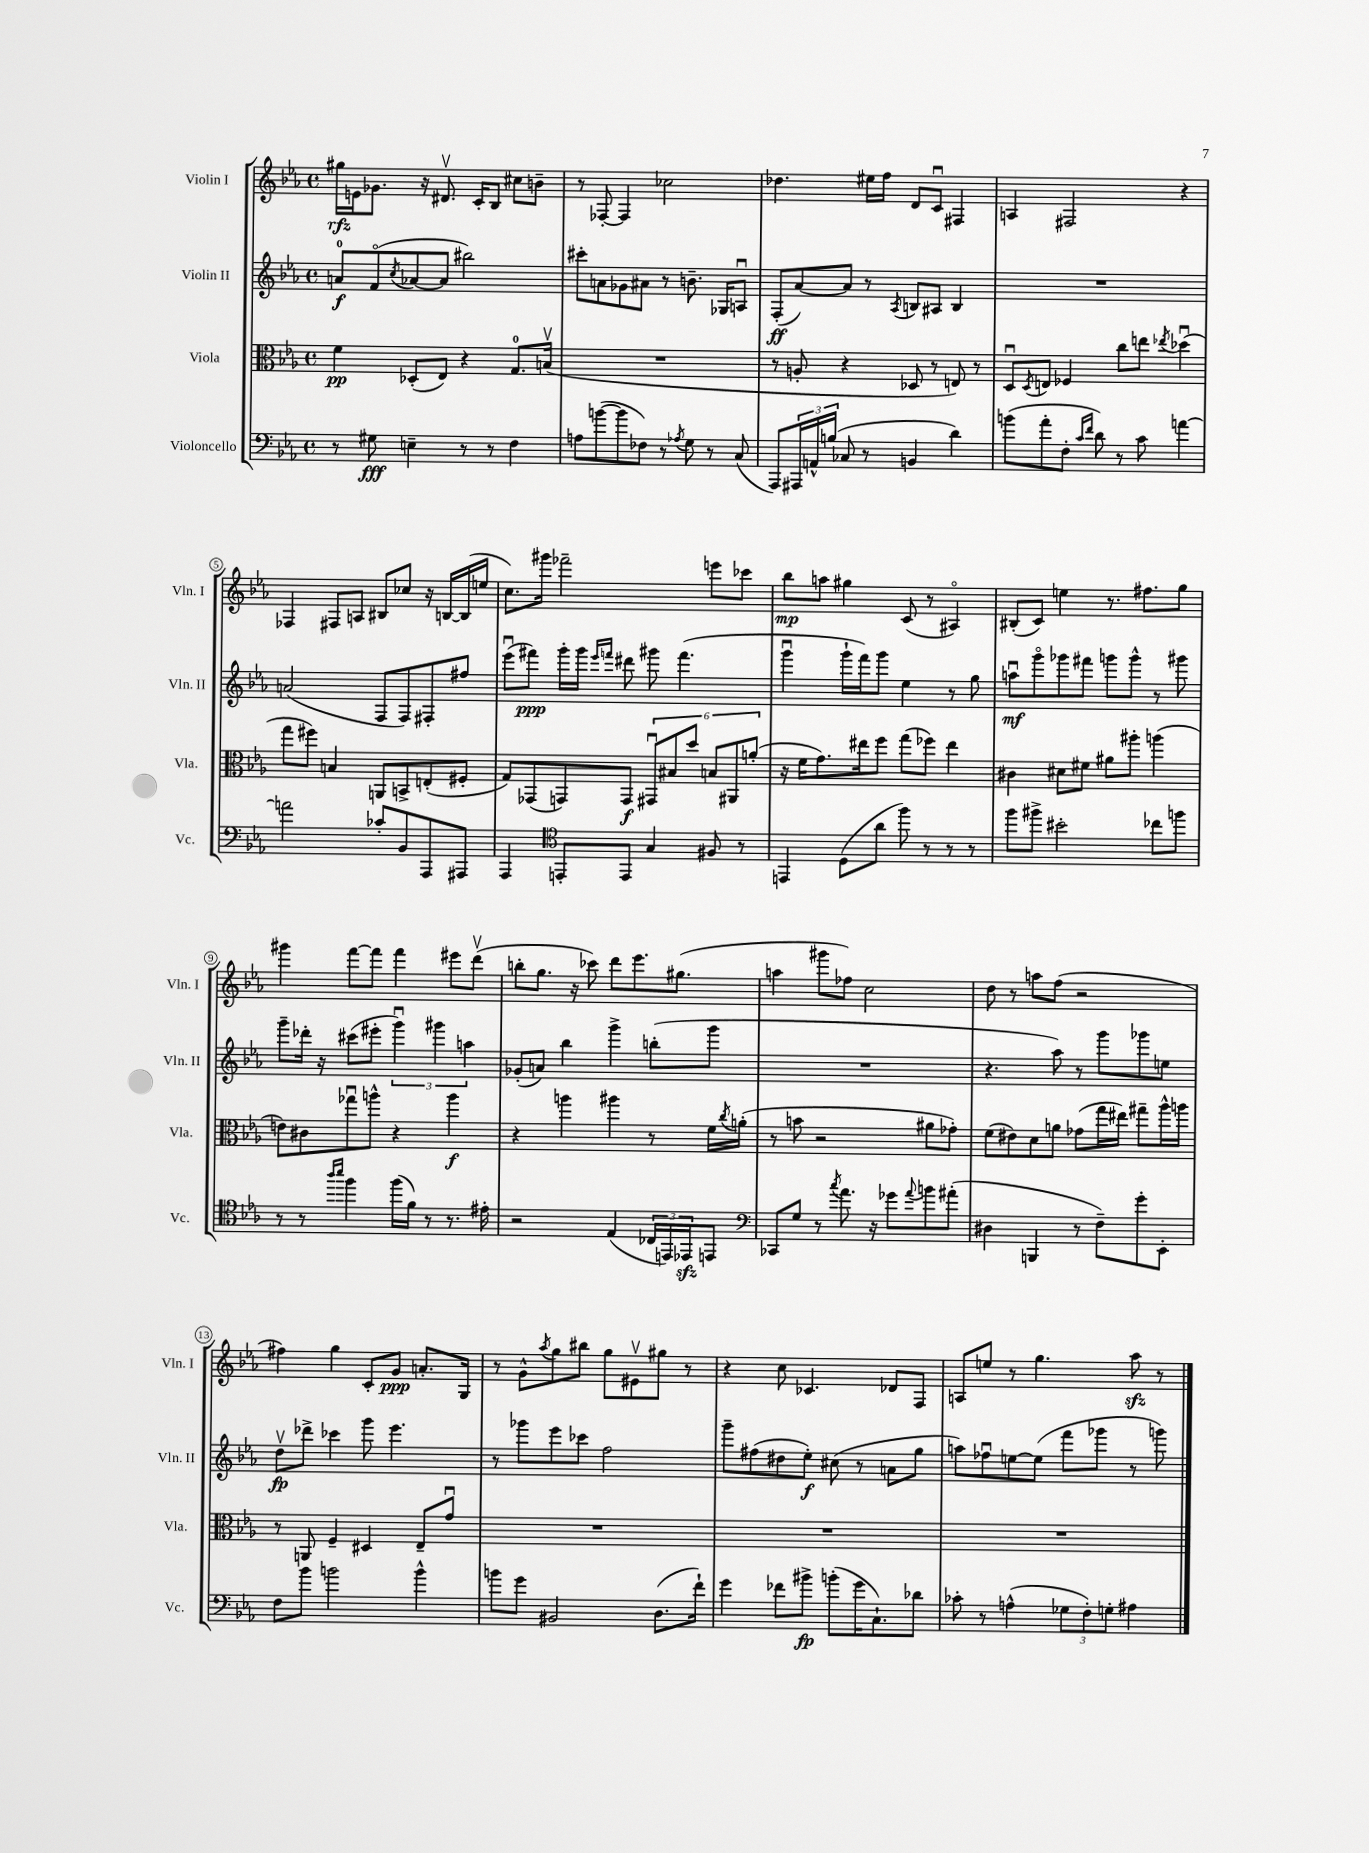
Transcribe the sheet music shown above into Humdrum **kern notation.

**kern	**dynam	**kern	**dynam	**kern	**dynam	**kern	**dynam
*part4	*part4	*part3	*part3	*part2	*part2	*part1	*part1
*staff4	*staff4	*staff3	*staff3	*staff2	*staff2	*staff1	*staff1
*I"Violoncello	*	*I"Viola	*	*I"Violin II	*	*I"Violin I	*
*I'Vc.	*	*I'Vla.	*	*I'Vln. II	*	*I'Vln. I	*
*clefF4	*	*clefC3	*	*clefG2	*	*clefG2	*
*k[b-e-a-]	*	*k[b-e-a-]	*	*k[b-e-a-]	*	*k[b-e-a-]	*
*M4/4	*	*M4/4	*	*M4/4	*	*M4/4	*
*met(c)	*	*met(c)	*	*met(c)	*	*met(c)	*
=1	=1	=1	=1	=1	=1	=1	=1
8r	.	4f\	pp	8an/L	f	16gg#X\LL	rfz
.	.	.	.	.	.	16en\J	.
8G#X\	fff	.	.	(8f/	.	8.g-X\J	.
.	.	.	.	8qcc/	.	.	.
4En~\	.	(8D-X'/L	.	[8a-X/	.	.	.
.	.	.	.	.	.	16r	.
.	.	8E-/J)	.	8a-/J]	.	8.d#Xv/	.
8r	.	4r	.	2bb#X\)	.	.	.
.	.	.	.	.	.	16c'/KL	.
8r	.	.	.	.	.	8B-/J	.
4F\	.	8.G/L	.	.	.	8cc#X\L	.
.	.	.	.	.	.	8bn~\J	.
.	.	(16Bnv/Jk	.	.	.	.	.
=2	=2	=2	=2	=2	=2	=2	=2
8An\L	.	1r	.	8ccc#X'\L	.	8r	.
([8bn\	.	.	.	8an\	.	[8F-X'/	.
8b\]	.	.	.	8g-X\	.	4F-/]	.
8F-X\J)	.	.	.	8a#X\J	.	.	.
8r	.	.	.	8r	.	2cc-X\	.
8qA-X/	.	.	.	.	.	.	.
8G\	.	.	.	8.bn~\	.	.	.
8r	.	.	.	.	.	.	.
.	.	.	.	16G-X/KL	.	.	.
(8C/	.	.	.	8Anu/J	.	.	.
=3	=3	=3	=3	=3	=3	=3	=3
8AAA-/L)	.	8r	.	(8F'/L	ff	4.dd-X\	.
24AAA#X/L	.	8An'/	.	[8a-/)	.	.	.
24AAn^^/	.	.	.	.	.	.	.
(24Bn/JJ	.	.	.	.	.	.	.
8C-X/	.	4r	.	8a-/J]	.	.	.
8r	.	.	.	8r	.	16ee#X\LL	.
.	.	.	.	.	.	16ff\JJ	.
.	.	.	.	8qA-/	.	.	.
4BBn/	.	8D-X/	.	8Bn/L	.	8d/L	.
.	.	8r	.	8A#X/J	.	8cu/J	.
4d\)	.	8En/)	.	4B/	.	4F#X/	.
.	.	8r	.	.	.	.	.
=4	=4	=4	=4	=4	=4	=4	=4
(8bn\L	.	8Du/L	.	1r	.	4An/	.
.	.	8qD/	.	.	.	.	.
8a-'\	.	8En/J	.	.	.	.	.
8F'\J	.	4F-X/	.	.	.	2F#X/	.
16qqc/LL	.	.	.	.	.	.	.
16qqf/JJ	.	.	.	.	.	.	.
8d\)	.	.	.	.	.	.	.
8r	.	8cc\L	.	.	.	.	.
8c\	.	8een\J	.	.	.	.	.
.	.	8qee-X/	.	.	.	.	.
[4an\	.	(4dd-Xu\	.	.	.	4r	.
!!LO:LB:g=z
=5	=5	=5	=5	=5	=5	=5	=5
2an\]	.	8gg\L	.	(2an/	.	4F-X/	.
.	.	8ff#X\J)	.	.	.	.	.
.	.	4Bn/	.	.	.	8F#X/L	.
.	.	.	.	.	.	8An/J	.
8c-X'/L	.	8AAn/L	.	8F/L	.	8B#X/L	.
8BB-/	.	8BBn^/	.	8F/)	.	8cc-X/J	.
8AAA-/	.	(8En'/	.	8F#X'/	.	16r	.
.	.	.	.	.	.	[16Bn/LL	.
8AAA#X/J	.	8F#X'/J	.	8ff#X/J	.	(16B/]	.
.	.	.	.	.	.	16een/JJ	.
=6	=6	=6	=6	=6	=6	=6	=6
4AAA-/	.	8G/L)	.	(8eee-u\L	.	8.cc\L)	.
.	.	(8GG-X/	.	8fff#X\J)	ppp	.	.
.	.	.	.	.	.	16ggg#X\Jk	.
*clefC4	*	*	*	*	*	*	*
8EEn'/L	.	8GGn/)	.	16ggg'\LL	.	2fff-X~\	.
.	.	.	.	16ggg\JJ	.	.	.
.	.	.	.	16qqeee-/LL	.	.	.
.	.	.	.	16qqfffn/JJ	.	.	.
8EE/J	.	8GG/J	f	8ddd#X\	.	.	.
4G/	.	12GG#Xu/L	.	8ggg#X\	.	.	.
.	.	12B#X/	.	.	.	.	.
.	.	.	.	(4.fff\	.	.	.
.	.	12dd/J	.	.	.	.	.
8F#X/	.	12Bn/L	.	.	.	8eeen\L	.
.	.	12AA#X/	.	.	.	.	.
8r	.	.	.	.	.	8ccc-X\J	.
.	.	(12an'/J	.	.	.	.	.
=7	=7	=7	=7	=7	=7	=7	=7
4EEn/	.	16r	.	4gggu\	.	8bb-\L	mp
.	.	16f\KL	.	.	.	.	.
.	.	8.g\)	.	.	.	8aan\J	.
(8D\L	.	.	.	16ggg`\LL	.	4gg#X\	.
.	.	16ee#X\k	.	16fff\J)	.	.	.
8a-\J	.	8ff\J	.	8ggg\J	.	.	.
8ff\)	.	(8gg\L	.	4ee-\	.	(8c/	.
8r	.	8ff-X\J)	.	.	.	8r	.
8r	.	4ee#\	.	8r	.	4A#X/)	.
8r	.	.	.	8gg\	.	.	.
=8	=8	=8	=8	=8	=8	=8	=8
8ff\L	.	4c#X\	.	8aanu\L	mf	(8B#X'/L	.
8ff#X^\J	.	.	.	8ggg\	.	8c/J)	.
2b#X'\	.	8d#X\L	.	8ggg-X\	.	4een\	.
.	.	8f#X\J	.	8fff#X\J	.	.	.
.	.	8a#X\L	.	8gggn\L	.	8.r	.
.	.	8aa#X'\J	.	8ggg^^\J	.	.	.
.	.	.	.	.	.	8.ff#X\L	.
8cc-X\L	.	(4aan\	.	8r	.	.	.
8ffn\J	.	.	.	8ggg#X\	.	8gg\J	.
!!LO:LB:g=z
=9	=9	=9	=9	=9	=9	=9	=9
8r	.	8en\L)	.	8ggg~\L	.	4ggg#X\	.
8r	.	8c#X\	.	16ddd-X'\Jk	.	.	.
.	.	.	.	16r	.	.	.
16qqaa-/LL	.	.	.	.	.	.	.
16qqbb-/JJ	.	.	.	.	.	.	.
4ff\	.	8gg-Xu\	.	(8ccc#X\L	.	[8fff\L	.
.	.	8aan^^\J	.	8eee#X'\J	.	8fff\J]	.
(16ff\LL	.	4r	.	6gggu\)	.	4fff\	.
16f\JJ)	.	.	.	.	.	.	.
8r	.	.	.	.	.	.	.
.	.	.	.	6ggg#X\	.	.	.
8.r	.	4aa\	f	.	.	8eee#X\L	.
.	.	.	.	6aan\	.	.	.
.	.	.	.	.	.	(8dddv\J	.
16e#X'\	.	.	.	.	.	.	.
=10	=10	=10	=10	=10	=10	=10	=10
2r	.	4r	.	(8g-X'/L	.	8bbn'\L	.
.	.	.	.	8an/J)	.	8.gg\J	.
.	.	4aan\	.	4bb-\	.	.	.
.	.	.	.	.	.	16r	.
.	.	.	.	.	.	8ccc-X\)	.
(4E-/	.	4aa#X\	.	4ggg^\	.	8ddd\L	.
.	.	.	.	.	.	8.eee-\	.
24C-X/LL	.	8r	.	(8bbn'\L	.	.	.
24EEn/)	.	.	.	.	.	.	.
.	.	.	.	.	.	(8.gg#X\J	.
24EE-Xzz/J	.	.	.	.	.	.	.
8EEn/J	.	16f\LL	.	8ggg\J	.	.	.
.	.	8qcc/	.	.	.	.	.
.	.	(16an'\JJ	.	.	.	.	.
=11	=11	=11	=11	=11	=11	=11	=11
*clefF4	*	*	*	*	*	*	*
8CC-X/L	.	8r	.	1r	.	4aan\	.
8G/J	.	8bn\	.	.	.	.	.
8r	.	2r	.	.	.	8ggg#X\L	.
8qcc/	.	.	.	.	.	.	.
8.a-\	.	.	.	.	.	8ff-X\J)	.
.	.	.	.	.	.	2cc\	.
16r	.	.	.	.	.	.	.
8g-X\L	.	.	.	.	.	.	.
8qqa-/	.	.	.	.	.	.	.
8bn\	.	8a#X\L	.	.	.	.	.
(8a#X'\J	.	8g-X'\J)	.	.	.	.	.
=12	=12	=12	=12	=12	=12	=12	=12
4D#X\	.	(8f\L	.	4.r	.	8dd\	.
.	.	8e#X\)	.	.	.	8r	.
4BBBn/	.	8d\	.	.	.	8aan\L	.
.	.	8an\J	.	8aa-\)	.	(8ff\J	.
8r	.	(8g-X\L	.	8r	.	2r	.
8F~\L)	.	16gg\L	.	8ggg\L	.	.	.
.	.	16ee#X\JJ)	.	.	.	.	.
8g'\	.	8gg#X~\L	.	8ggg-X\	.	.	.
8EE-'\J	.	16aa-^^\L	.	8een\J	.	.	.
.	.	16aan\JJ	.	.	.	.	.
!!LO:LB:g=z
=13	=13	=13	=13	=13	=13	=13	=13
8F\L	.	8r	.	8ddv\L	fp	4ff#X\)	.
8b-\J	.	8AAn/	.	8ddd-X^\J	.	.	.
2bn\	.	4F~/	.	4ccc-X\	.	4gg\	.
.	.	4D#X/	.	8ggg\	.	8c'/L	.
.	.	.	.	4.eee-\	.	8g/J	ppp
4b^^\	.	8E-~/L	.	.	.	8.an'/L	.
.	.	8gu/J	.	.	.	.	.
.	.	.	.	.	.	16G/Jk	.
=14	=14	=14	=14	=14	=14	=14	=14
8bn\L	.	1r	.	8r	.	8r	.
8g\J	.	.	.	8ggg-X\L	.	8g^^\L	.
.	.	.	.	.	.	8qaa-/	.
2BB#X/	.	.	.	8eee-\	.	8gg\	.
.	.	.	.	8ccc-X\J	.	8bb#X\J	.
.	.	.	.	2ff\	.	8gg\L	.
.	.	.	.	.	.	8e#Xv\	.
(8.D\L	.	.	.	.	.	8gg#X\J	.
.	.	.	.	.	.	8r	.
16f`\Jk)	.	.	.	.	.	.	.
=15	=15	=15	=15	=15	=15	=15	=15
4g\	.	1r	.	8ggg~\L	.	4r	.
.	.	.	.	(8ff#X\	.	.	.
8f-X\L	.	.	.	8dd#X\	.	8cc\	.
8b#X^\J	fp	.	.	8ee-'\J)	f	4.c-X/	.
(8bn'\L	.	.	.	(8cc#X\	.	.	.
16g\K	.	.	.	8r	.	.	.
8.C`\)	.	.	.	.	.	.	.
.	.	.	.	8an\L	.	8d-X/L	.
8d-X\J	.	.	.	8gg\J	.	8F/J	.
=16	=16	=16	=16	=16	=16	=16	=16
8c-X'\	.	1r	.	8aan\L)	.	8An/L	.
8r	.	.	.	8ff-Xu\	.	8een/J	.
(4An^^\	.	.	.	[8een\	.	8r	.
.	.	.	.	(8ee\J]	.	4.gg\	.
12G-X\L	.	.	.	8fff\L	.	.	.
12F'\)	.	.	.	.	.	.	.
.	.	.	.	8ggg-X\J	.	.	.
12Gn'\J	.	.	.	.	.	.	.
4A#X\	.	.	.	8r	.	8aa-zz\	.
.	.	.	.	8gggn\)	.	8r	.
==	==	==	==	==	==	==	==
*-	*-	*-	*-	*-	*-	*-	*-
